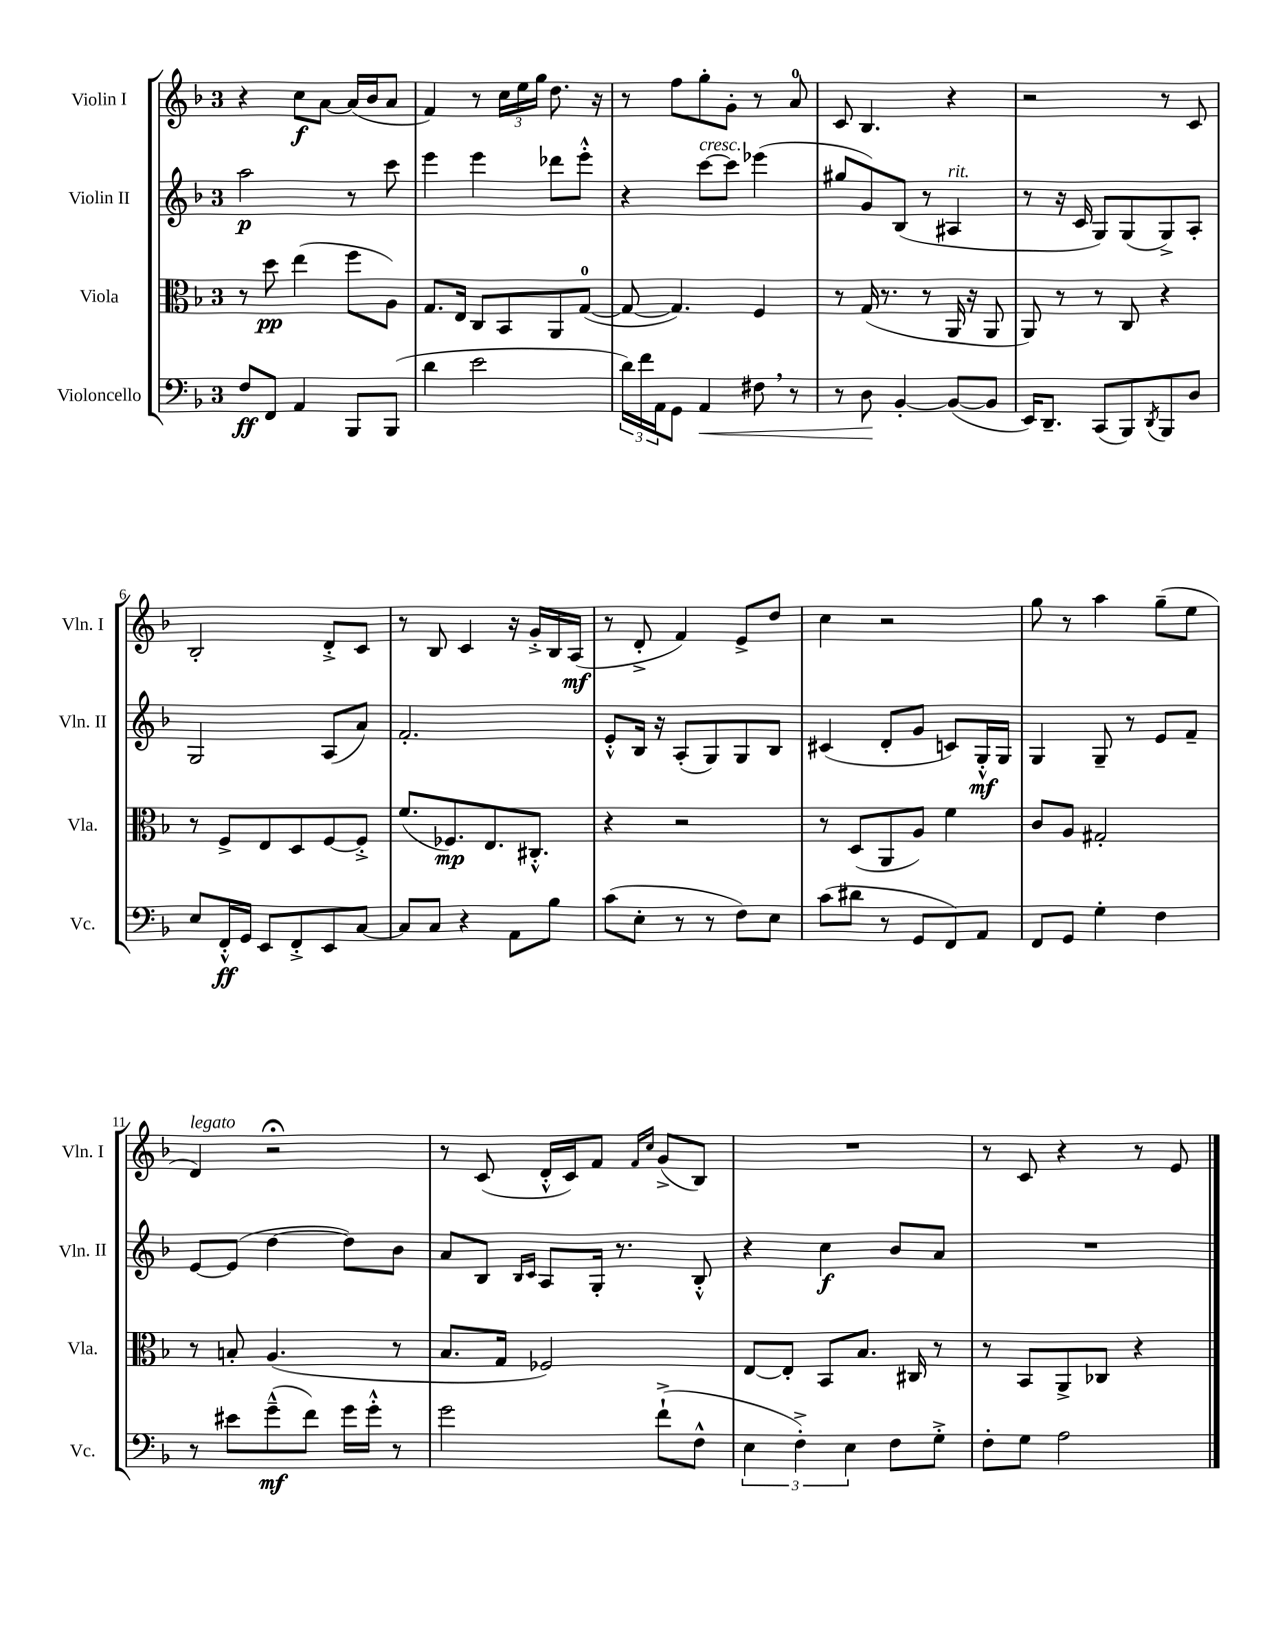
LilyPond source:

<<
\new StaffGroup <<
\new Staff = "s0" \with { instrumentName = "Violin I" shortInstrumentName = "Vln. I" } {
    \clef treble \key f \major \once \override Staff.TimeSignature.style = #'single-digit \time 3/4
    r4 c''8\f a'8~ a'16( bes'16 a'8 |
    f'4) r8 \tuplet 3/2 { c''16 e''16 g''16 } d''8. r16 |
    r8 f''8 g''8-. g'8-. r8 a'8-0 |
    c'8 bes4. r4 |
    r2 r8 c'8 |
    bes2-. d'8-.-> c'8 |
    r8 bes8 c'4 r16 g'16-.-> bes16 a16\mf( |
    r8 d'8-.-> f'4) e'8-> d''8 |
    c''4 r2 |
    g''8 r8 a''4 g''8--( e''8 |
    d'4^\markup { \italic "legato" }) r2\fermata |
    r8 c'8( d'16-.-^ c'16) f'8 \grace { f'16 c''16 } g'8->( bes8) |
    R2. |
    r8 c'8 r4 r8 e'8 \bar "|." |
}
\new Staff = "s1" \with { instrumentName = "Violin II" shortInstrumentName = "Vln. II" } {
    \clef treble \key f \major \once \override Staff.TimeSignature.style = #'single-digit \time 3/4
    a''2\p r8 c'''8 |
    e'''4 e'''4 des'''8 e'''8-.-^ |
    r4 c'''8~^\markup { \italic "cresc." } c'''8 ees'''4( |
    gis''8 g'8) bes8( r8 ais4^\markup { \italic "rit." } |
    r8 r16 c'16 g8) g8( g8->) a8-. |
    g2 a8( a'8) |
    f'2.-. |
    e'8-.-^ bes16 r16 a8-.( g8) g8 bes8 |
    cis'4( d'8-. g'8 c'8) g16-.-^\mf g16 |
    g4 g8-- r8 e'8 f'8-- |
    e'8~ e'8( d''4~ d''8) bes'8 |
    a'8 bes8 \grace { bes16 c'16 } a8 g16-. r8. bes8-.-^ |
    r4 c''4\f bes'8 a'8 |
    R2. \bar "|." |
}
\new Staff = "s2" \with { instrumentName = "Viola" shortInstrumentName = "Vla." } {
    \clef alto \key f \major \once \override Staff.TimeSignature.style = #'single-digit \time 3/4
    r8 d''8\pp e''4( f''8 a8) |
    g8. e16 c8 bes,8 a,8 g8-0~( |
    g8~ g4.) f4 |
    r8 g16( r8. r8 a,16 r16 a,8 |
    a,8) r8 r8 c8 r4 |
    r8 f8-> e8 d8 f8~ f8-.-> |
    f'8.( fes8.\mp) e8. cis8.-.-^ |
    r4 r2 |
    r8 d8( a,8 a8) f'4 |
    c'8 a8 gis2-. |
    r8 b8-. a4.( r8 |
    bes8. g16 fes2) |
    e8~ e8-. bes,8 bes8. cis16 r8 |
    r8 bes,8 a,8-> ces8 r4 \bar "|." |
}
\new Staff = "s3" \with { instrumentName = "Violoncello" shortInstrumentName = "Vc." } {
    \clef bass \key f \major \once \override Staff.TimeSignature.style = #'single-digit \time 3/4
    f8\ff f,8 a,4 bes,,8 bes,,8( |
    d'4 e'2 |
    \tuplet 3/2 { d'16) f'16 a,16 } g,8 a,4\< fis8 \breathe r8 |
    r8 d8\! bes,4~-. bes,8~( bes,8 |
    e,16) d,8.-- c,8( bes,,8) \acciaccatura { d,8 } bes,,8 d8 |
    e8 f,16-.-^\ff g,16 e,8 f,8-.-> e,8 c8~ |
    c8 c8 r4 a,8 bes8 |
    c'8( e8-. r8 r8 f8) e8 |
    c'8( dis'8 r8 g,8 f,8) a,8 |
    f,8 g,8 g4-. f4 |
    r8 eis'8 g'8---^\mf( f'8) g'16 g'16-.-^ r8 |
    g'2 f'8-!->( f8-^ |
    \tuplet 3/2 { e4 f4-.->) e4 } f8 g8-.-> |
    f8-. g8 a2 \bar "|." |
}
>>
>>
